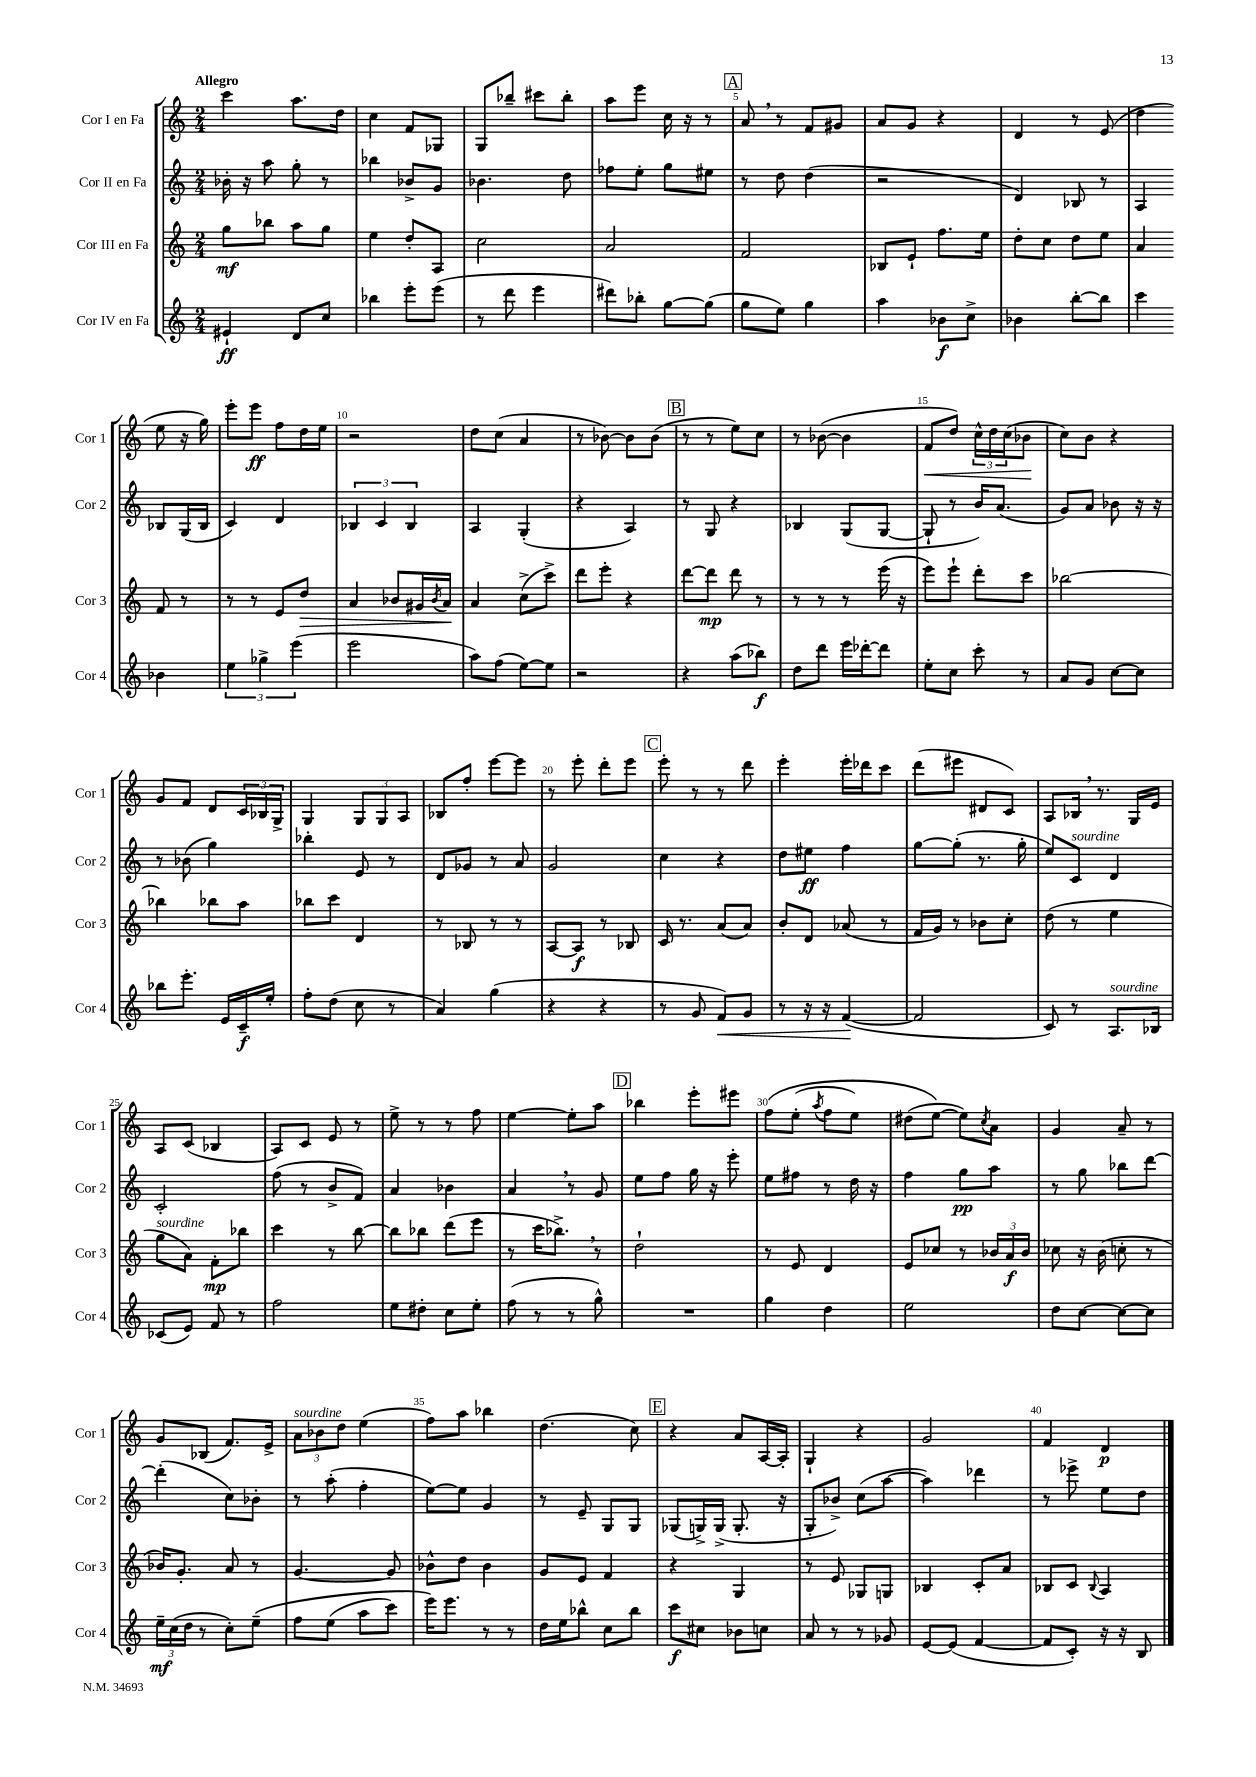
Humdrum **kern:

**kern	**kern	**kern	**kern
*staff4	*staff3	*staff2	*staff1
*clefG2	*clefG2	*clefG2	*clefG2
*k[]	*k[]	*k[]	*k[]
*M2/4	*M2/4	*M2/4	*M2/4
4e#`	8gg	16b-'	4ccc
.	.	16r	.
.	8bb-	8aa	.
8d	8aa	8gg'	8.aa
8cc	8gg	8r	.
.	.	.	16dd
=	=	=	=
4bb-	4ee	4bb-	4cc
8eee'	8dd'	8b-^	8f
(8eee	8A	8g	8G-
=	=	=	=
8r	2cc	4.b-	8G
8ddd	.	.	8bb-~
4eee	.	.	8ccc#
.	.	8dd	8bb-'
=	=	=	=
8ddd#)	2a	8ff-	8aa
8bb-'	.	8ee'	8eee
[8gg	.	8gg	16cc
.	.	.	16r
(8gg]	.	8ee#	8r
=	=	=	=
8gg	2f	8r	8a
8ee)	.	8dd	8r
4gg	.	(4dd	8f
.	.	.	8g#
=	=	=	=
4aa	8B-	2r	8a
.	8e`	.	8g
8b-	8.ff	.	4r
8cc^	.	.	.
.	16ee	.	.
=	=	=	=
4b-	8dd'	4d)	4d
.	8cc	.	.
[8bb'	8dd	8B-	8r
8bb]	8ee	8r	(8e
=	=	=	=
4ccc	4a	4A	4dd
4b-	8f	8B-	8ee
.	8r	(16G	16r
.	.	16B-	16gg)
=	=	=	=
6ee	8r	4c)	8eee'
.	8r	.	8eee
6gg-^	.	.	.
.	8e	4d	8ff
(6eee	.	.	.
.	8dd	.	16dd
.	.	.	16ee
=	=	=	=
2eee	4a	6B-	2r
.	.	6c	.
.	8b-	.	.
.	.	6B-	.
.	16g#	.	.
.	8qb-	.	.
.	16a	.	.
=	=	=	=
8aa)	4a	4A	8dd
(8ff	.	.	(8cc
[8ee)	(8cc^	(4G'	4a
8ee]	8ccc^)	.	.
=	=	=	=
2r	8ddd	4r	8r
.	8eee'	.	[8b-)
.	4r	4A)	8b-]
.	.	.	(8b-
=	=	=	=
4r	[8ddd	8r	8r
.	8ddd]	8G	8r
(8aa	8ddd	4r	8ee)
8bb-)	8r	.	8cc
=	=	=	=
8dd	8r	4B-	8r
8ddd	8r	.	([8b-
16eee	8r	(8G	4b-]
[16ddd-'	.	.	.
8ddd-]	(16eee	[8G	.
.	16r	.	.
=	=	=	=
8ee'	8eee)	8G`]	8f
8cc	8eee`	8r	8dd)
8ccc'	8ddd'	16b)	24cc^^
.	.	.	24dd
.	.	(8.a	.
.	.	.	(24cc
8r	8ccc	.	8b-
=	=	=	=
8a	[2bb-	8g)	8cc)
8g	.	8a	8b
[8cc	.	8b-	4r
8cc]	.	16r	.
.	.	16r	.
=	=	=	=
8bb-	4bb-]	8r	8g
8.eee'	.	(8b-	8f
.	8bb-	4gg)	8d
16e	.	.	.
16c~	8aa	.	24c
.	.	.	24B-
16ee'	.	.	.
.	.	.	24G^
=	=	=	=
8ff'	8bb-	4bb-'	4G
(8dd	8ccc	.	.
8cc	4d	8e	12G
.	.	.	12G
8r	.	8r	.
.	.	.	12A
=	=	=	=
4a)	8r	8d	8B-
.	8B-	8g-	8ff'
(4gg	8r	8r	[8eee
.	8r	8a	8eee]
=	=	=	=
4r	[8A	2g	8r
.	8A]	.	8eee'
4r	8r	.	8ddd'
.	8B-	.	8eee
=	=	=	=
8r	16c	4cc	8eee'
.	8.r	.	.
8g	.	.	8r
8f)	(8a	4r	8r
8g	8a)	.	8ddd
=	=	=	=
8r	8b'	8dd	4eee'
16r	8d	8ee#	.
16r	.	.	.
([4f	(8a-	4ff	16eee'
.	.	.	16ddd-
.	8r	.	8ccc
=	=	=	=
2f]	16f	[8gg	(8ddd
.	16g)	.	.
.	8r	(8gg']	8eee#
.	8b-	8.r	8d#
.	8cc'	.	8c)
.	.	16gg'	.
=	=	=	=
8c)	(8dd	8ee)	8A
8r	8r	8c	16B-
.	.	.	8.r
8.A	4ee	4d	.
.	.	.	16G
16B-	.	.	16e
=	=	=	=
(8c-	8gg	2c'	8A
8e)	8a)	.	(8c
8f	8f'	.	4B-
8r	8bb-	.	.
=	=	=	=
2ff	4ccc	(8ff	8A)
.	.	8r	8c
.	8r	8b^	8e
.	[8bb	8f)	8r
=	=	=	=
8ee	8bb]	4a	8ee^
8dd#'	8bb-	.	8r
8cc	(8ddd	4b-	8r
8ee'	8eee	.	8ff
=	=	=	=
(8ff	8r	4a	[4ee
8r	16ccc	.	.
.	8.bb-^)	.	.
8r	.	8r	8ee']
8gg^^)	8r	8g	8aa
=	=	=	=
2r	2dd`	8ee	4bb-
.	.	8ff	.
.	.	16gg	8eee'
.	.	16r	.
.	.	8eee'	8eee#
=	=	=	=
4gg	8r	8ee	&(8ff
.	8e	8ff#	(8ee'
.	.	.	8qaa
4dd	4d	8r	8ff
.	.	16dd	8ee)
.	.	16r	.
=	=	=	=
2ee	8e	4ff	(8dd#
.	8cc-	.	[8ee&)
.	8r	8gg	8ee])
.	.	.	8qcc
.	24b-	8aa	8a
.	24a	.	.
.	24b-	.	.
=	=	=	=
8dd	8cc-	8r	4g
[8cc	16r	8gg	.
.	(16b	.	.
8cc_	8cc'	8bb-	8a~
8cc]	8r	[8ddd	8r
=	=	=	=
24ee~	16b-)	(4ddd']	8g
(24cc	.	.	.
.	8.g'	.	.
24dd	.	.	.
8r	.	.	(8B-
8cc')	8a	8cc)	8.f)
&(8ee~	8r	8b-'	.
.	.	.	16e^
=	=	=	=
8ff	[4.g	8r	12a
.	.	.	12b-
(8ee	.	(8aa'	.
.	.	.	12dd
8aa	.	4ff'	(4ee
8ccc)	8g]	.	.
=	=	=	=
16eee&)	8b-^^	[8ee)	8ff)
8.eee	.	.	.
.	8dd	8ee]	8aa
8r	4b-	4g	4bb-
8r	.	.	.
=	=	=	=
16dd	8g	8r	(4.dd
16ee	.	.	.
8bb-^^	8e	8e~	.
8cc	4f	8G	.
8bb-	.	8G	8cc)
=	=	=	=
8ccc	4r	(8G-	4r
8cc#	.	16G^)	.
.	.	(16G^	.
8b-	4G	8.G'	8a
8cc	.	.	[16A
.	.	16r	16A']
=	=	=	=
8a	8r	8G'	4G`
8r	8e	8b-^)	.
8r	8G-	(8cc	4r
8g-	8G	[8aa	.
=	=	=	=
[8e	4B-	4aa])	2g
(8e]	.	.	.
[4f	8c'	4ddd-	.
.	8a	.	.
=	=	=	=
8f]	8B-	8r	4f
8c')	8c	8eee-^	.
.	8qqB-	.	.
16r	4A	8ee	4d
16r	.	.	.
8B	.	8dd	.
==	==	==	==
*-	*-	*-	*-
